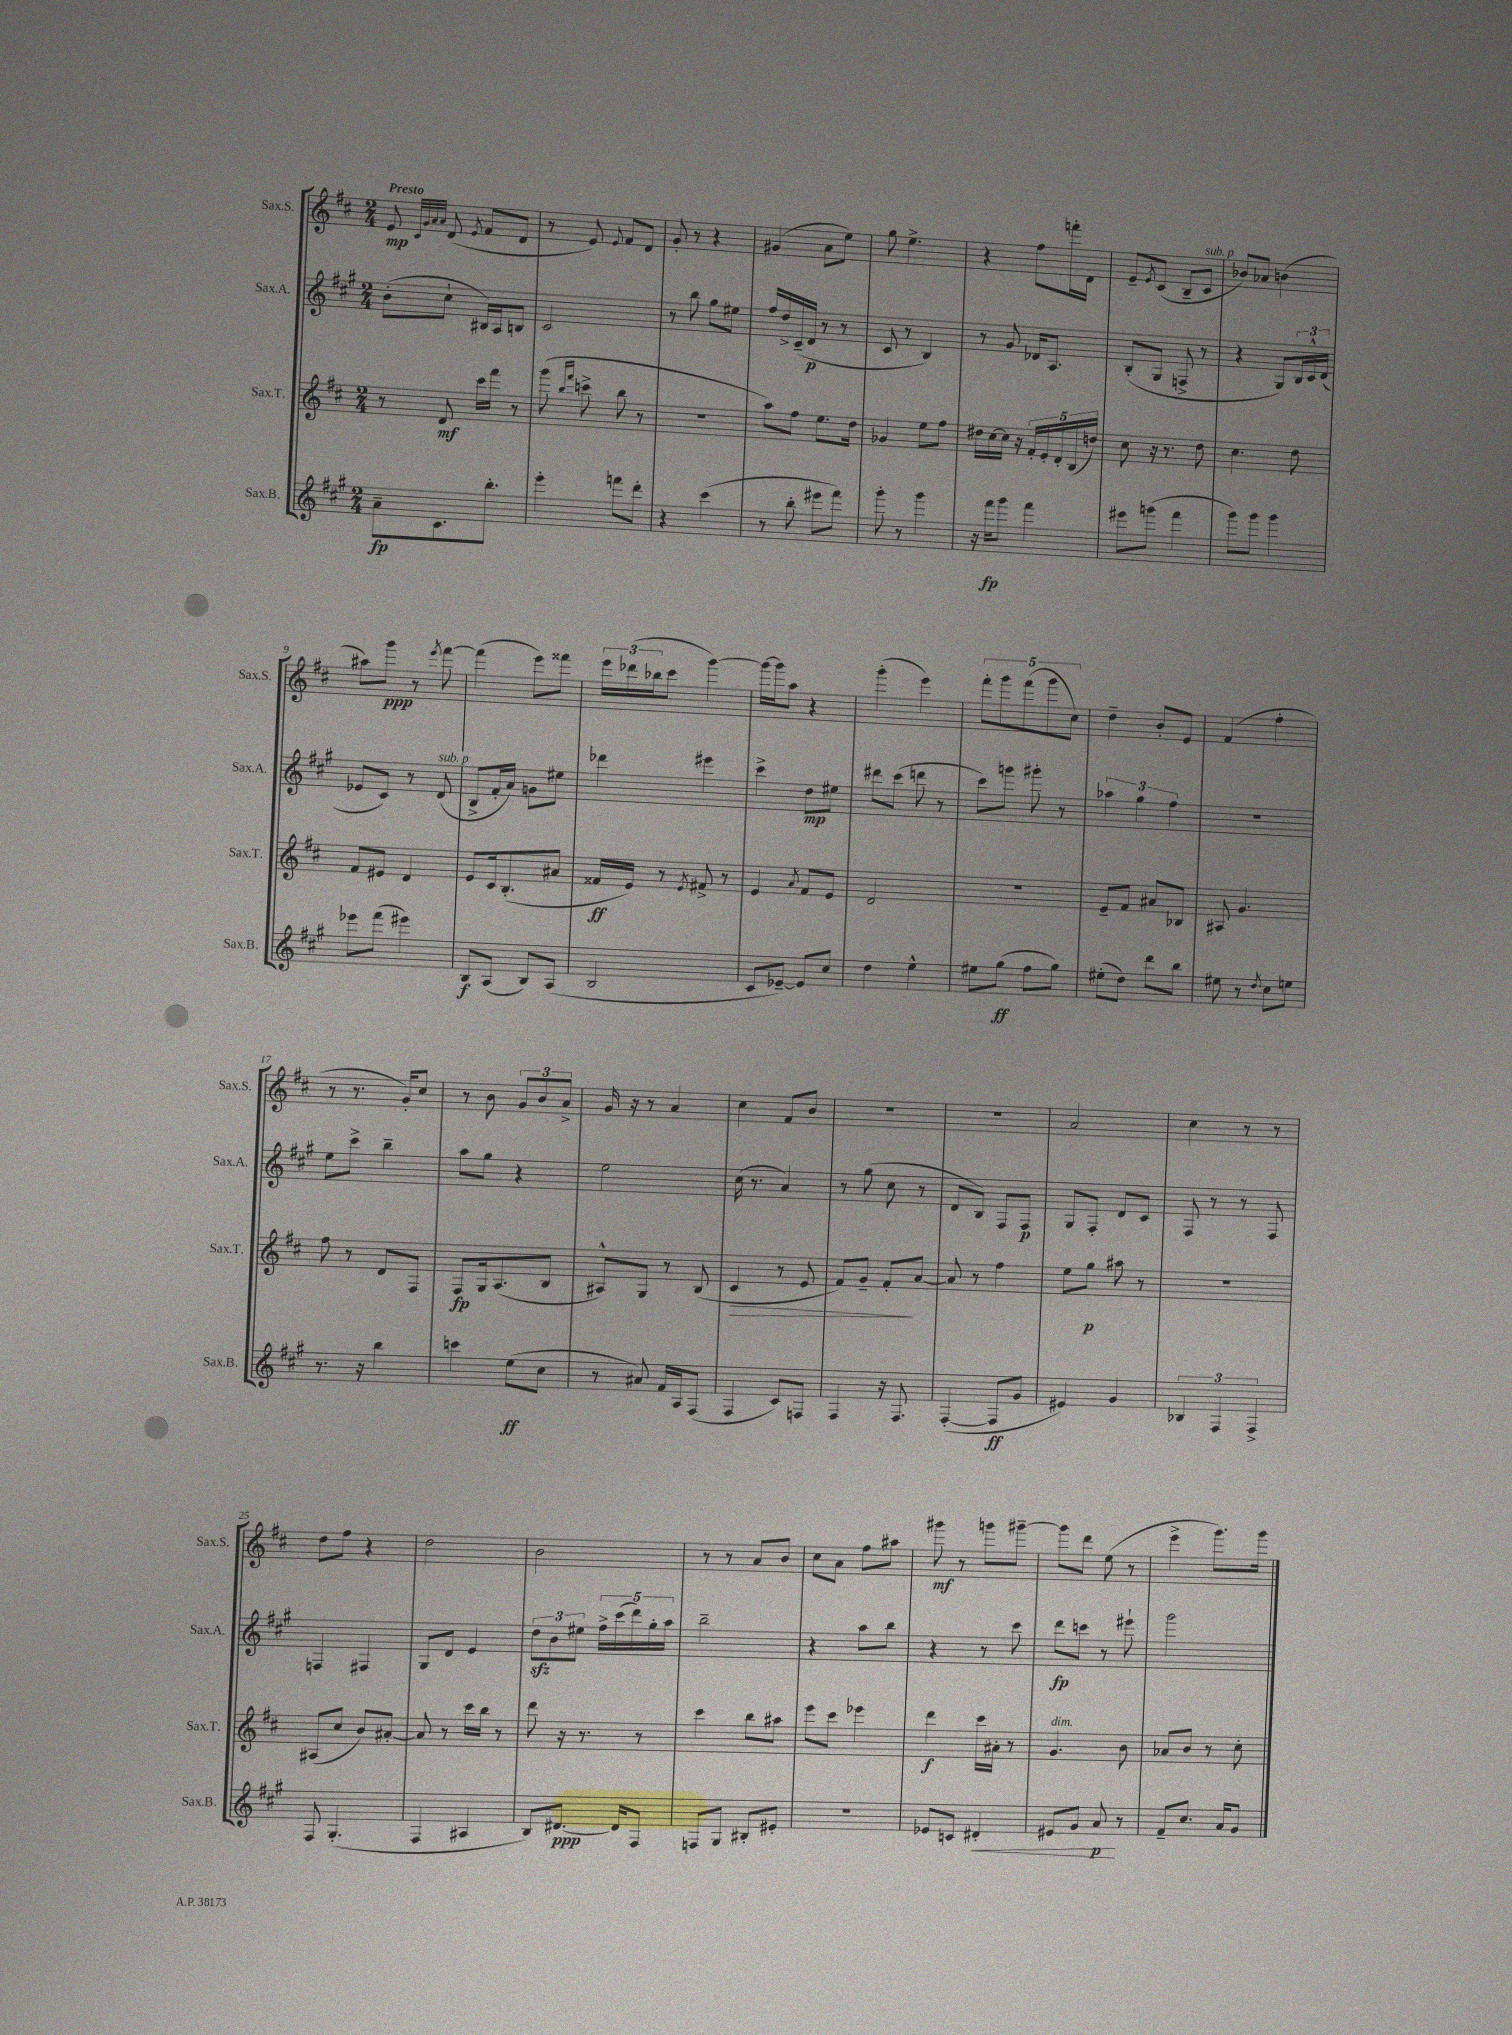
<<
\new StaffGroup <<
\new Staff = "s0" \with { instrumentName = "Sax.S." shortInstrumentName = "Sax.S." } {
    \clef treble \key d \major \numericTimeSignature \time 2/4 \tempo "Presto"
    e'8\mp \grace { cis'32 g'32 a'32 a'32 } d'8( \acciaccatura { e'8 } fis'8 d'8 |
    r8 e'8) \appoggiatura { e'8 } fis'8 d'8 |
    g'8-. r8 r4 |
    gis'4( a'8 e''8) |
    g''8 e''4.-> |
    r4 fis''8 f'''16-. d'16 |
    e'8-- \acciaccatura { e'8 } cis'8( b8-- cis'8^\markup { \italic "sub. p" } |
    bes'8) aes'8 b'4( |
    ais''8) g'''8\ppp r8 \acciaccatura { e'''8 } fis'''8~ |
    fis'''4( e'''8) fisis'''8 |
    \tuplet 3/2 { e'''16 des'''16( bes''16 } cis'''8 g'''4~) |
    g'''16~ g'''16 a''8 r4 |
    g'''4-.( e'''4) |
    \tuplet 5/4 { fis'''8-. g'''8 fis'''8( g'''8 cis''8) } |
    d''4-- b'8-. e'8 |
    fis'4( fis''4-. |
    r8 r8. g'16-.) cis''8 |
    r8 b'8 \tuplet 3/2 { g'8 b'8 a'8-> } |
    g'16 r16 r8 a'4 |
    cis''4 fis'8 b'8 |
    R2 |
    R2 |
    a'2 |
    cis''4 r8 r8 |
    d''8 fis''8 r4 |
    d''2 |
    b'2 |
    r8 r8 a'8 b'8 |
    cis''8 a'8 fis''8 ais''8 |
    gis'''8\mf r8 g'''8 gis'''8~-- |
    gis'''8 d'''8 e''8( r8 |
    e'''4-> g'''8.) g'''16 \bar "|." |
}
\new Staff = "s1" \with { instrumentName = "Sax.A." shortInstrumentName = "Sax.A." } {
    \clef treble \key a \major \numericTimeSignature \time 2/4
    b'8-.( cis''8-! bis16) a16 b8 |
    cis'2 |
    r8 b''8 gis''8 eis''8 |
    fis''16 d''16-> cis'16--( d'16\p r8 r8 |
    cis'8 r8 b4) |
    r8 gis'8 des'16 a8. |
    b8-.( gis8 f8-> r8 |
    r4 gis8) \tuplet 3/2 { b16 cis'16-^ d'16( } |
    ees'8 cis'8) r8 d'8^\markup { \italic "sub. p" }( |
    b8-> fis'16-. a'16) g'8 eis''8 |
    des'''4 eis'''4 |
    cis'''4-> d''8\mp eis''8 |
    dis'''8 cis'''8( d'''8 r8 |
    cis'''8) g'''8 gis'''8-. r8 |
    \tuplet 3/2 { aes''4 gis''4 fis''4 } |
    R2 |
    e''8 cis'''8-> b''4-- |
    a''8 gis''8 r4 |
    e''2 |
    cis''16( r8. a'4) |
    r8 gis''8( cis''8 r8 |
    d'8 b8) fis8 fis8\p |
    gis8 fis8-. d'8 cis'8 |
    fis8 r8 r8 fis8 |
    f4 fis4 |
    gis8 d'8 e'4 |
    \tuplet 3/2 { d''8\sfz b'8 eis''8 } \tuplet 5/4 { fis''16-> cis'''16( d'''16) gis''16-. a''16 } |
    b''2-- |
    r4 a''8 b''8 |
    r4 r8 cis'''8 |
    d'''8\fp c'''8 r8 eis'''8-! |
    gis'''2 \bar "|." |
}
\new Staff = "s2" \with { instrumentName = "Sax.T." shortInstrumentName = "Sax.T." } {
    \clef treble \key d \major \numericTimeSignature \time 2/4
    r8 d'8\mf cis'''16 fis'''16 r8 |
    g'''8( \grace { b''16 fis'''16 } c'''8-> b''8 r8 |
    r2 |
    a''8) fis''8 e''8. d''16 |
    ges'4 e''8 fis''8 |
    dis''16 cis''16~ cis''16 r16 \tuplet 5/4 { fis'16-. e'16-. d'16-. b16( d''16) } |
    cis''8 r16 r8. d''8 |
    cis''4. d''8 |
    fis'8 eis'8 d'4 |
    e'8 cis'16 b8.-.( ais'8 |
    fisis'16\ff e'16) r8 \acciaccatura { e'8 } fis'8-> r8 |
    e'4 \acciaccatura { a'8 } fis'8 e'8 |
    d'2 |
    R2 |
    e'8-- fis'8 ais'8 bes8 |
    ais8 g'4. |
    fis''8 r8 d'8 fis8 |
    fis8\fp g16 a8.( b8 |
    ais8-^) g8 r8 b8( |
    cis'4\> r8 e'8 |
    fis'8) g'8-- fis'8-.\! a'8~ |
    a'8 r8 fis''4 |
    e''8 g''8\p ais''8 r8 |
    r2 |
    ais8( cis''8 b'8) ais'8~-. |
    ais'8 r8 cis'''16 b''16 r8 |
    d'''8 r16 r8. r8 |
    cis'''4 b''8 ais''8 |
    e'''8 cis'''8 ees'''4 |
    d'''4\f cis'''16 ais'16-. r8 |
    g'4.^\markup { \italic "dim." } b'8 |
    aes'8 b'8 r8 cis''8-. \bar "|." |
}
\new Staff = "s3" \with { instrumentName = "Sax.B." shortInstrumentName = "Sax.B." } {
    \clef treble \key a \major \numericTimeSignature \time 2/4
    a'8--\fp cis'8. b''8.-. |
    e'''4-. f'''8 d'''8-. |
    r4 cis'''4( |
    r8 b''8-. eis'''8 fis'''8) |
    gis'''8-. r8 gis'''4 |
    r16 fis'''16\fp gis'''8 fis'''4 |
    eis'''8 g'''8( fis'''4 |
    gis'''8) gis'''8 gis'''4 |
    ees'''8 fis'''8( eis'''4) |
    b8\f a8( b8) a8( |
    b2 |
    cis'8 ees'8~--) ees'8 cis''8 |
    d''4 e''4-^ |
    eis''8 gis''8\ff( fis''8 gis''8) |
    eis''8-.( d''8) d'''8 b''8 |
    eis''8 r8 \acciaccatura { d''8 } cis''8 e''8 |
    r8. r16 b''4 |
    c'''4 e''8\ff( cis''8 |
    r8 ais'8) fis'16 a16 fis8( |
    fis4 cis'8) f8 |
    fis4 r16 fis8. |
    fis4~-.( fis8\ff gis'8 |
    eis'4) gis'4 |
    \tuplet 3/2 { bes4 fis4 fis4-> } |
    fis8 gis4.-.( |
    fis4 ais4 |
    b8) dis'8.~\ppp dis'16 fis8 |
    f8 gis8 bis8-. eis'8-. |
    R2 |
    ees'8 c'8 dis'4-.\< |
    eis'8 gis'8 a'8\p\! r8 |
    fis'8-- cis''8. a'16 gis'8 \bar "|." |
}
>>
>>
